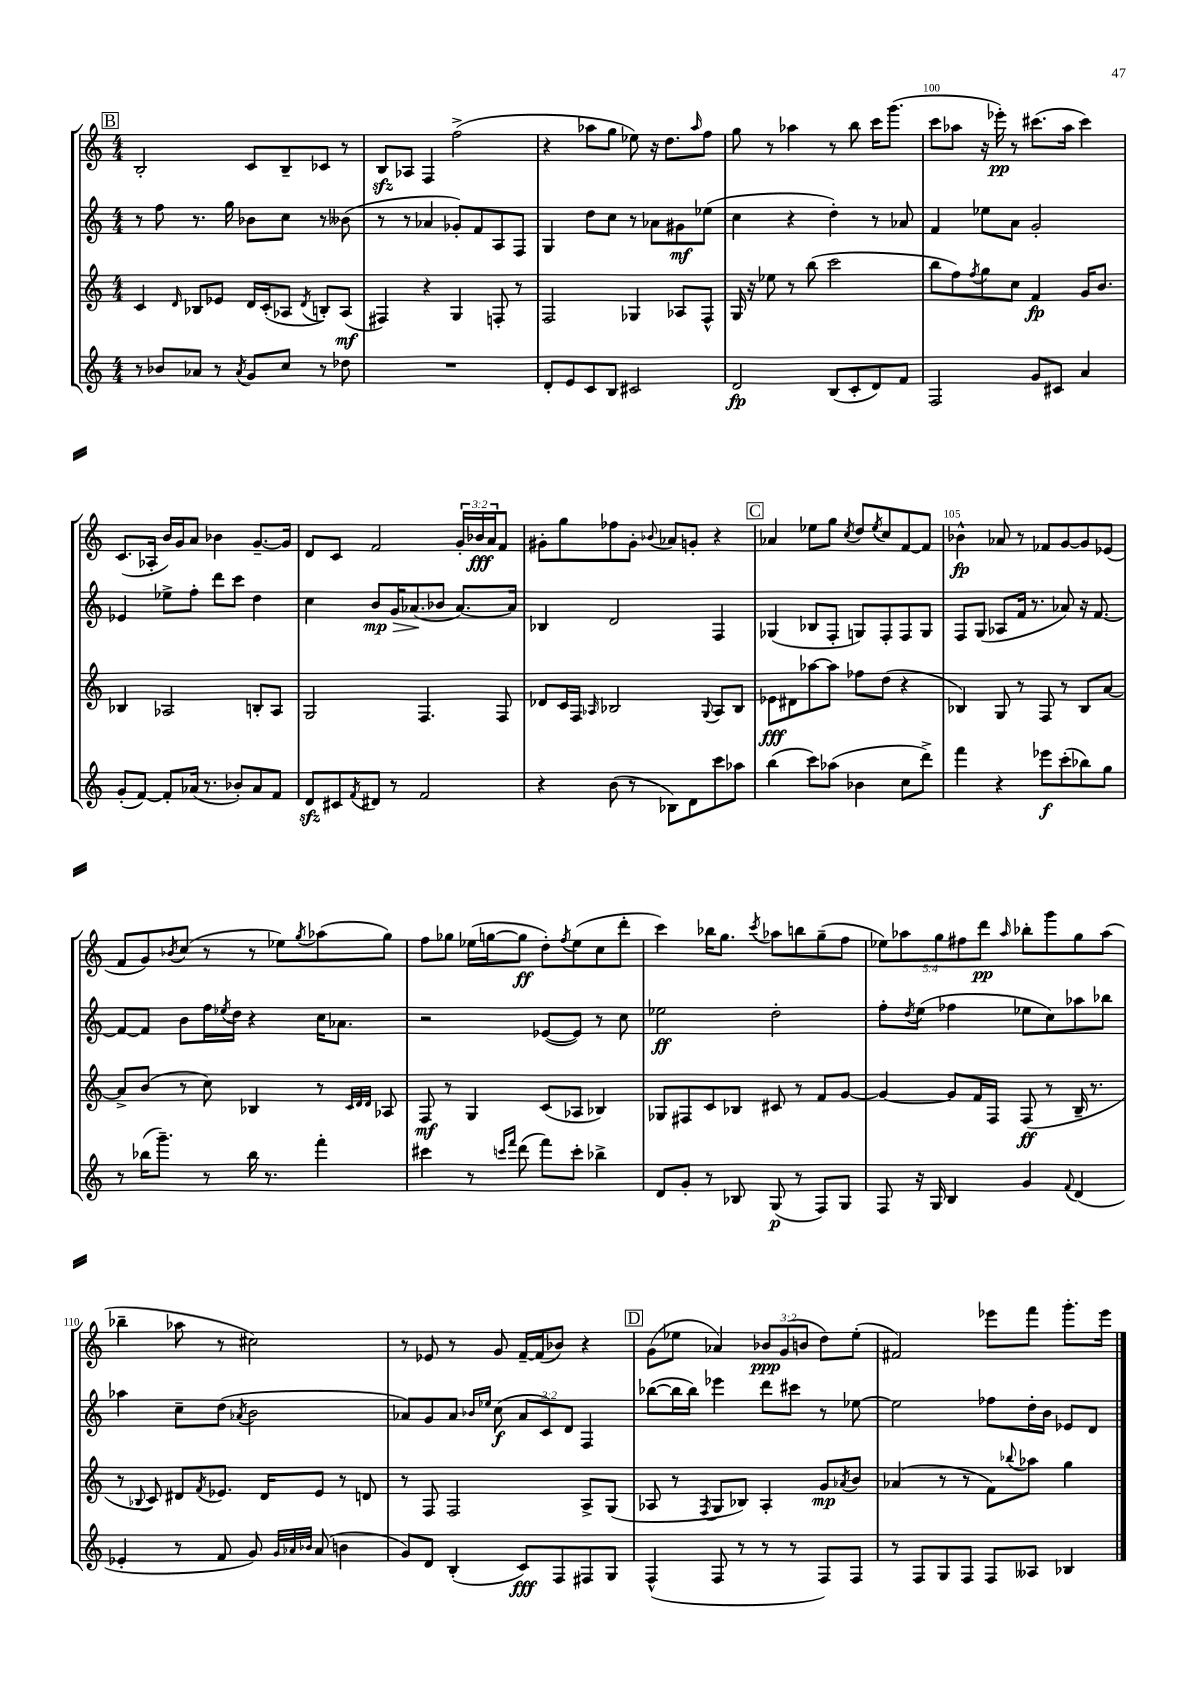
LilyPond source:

<<
\new StaffGroup <<
\new Staff = "s0" {
    \clef treble \key c \major \numericTimeSignature \time 4/4 \override Staff.TupletNumber.text = #tuplet-number::calc-fraction-text
    \mark \markup { \box "B" } b2-. c'8 b8-- ces'8 r8 |
    b8\sfz aes8 f4 f''2->( |
    r4 aes''8 g''8 ees''8) r16 d''8. \grace { aes''16 } f''8 |
    g''8 r8 aes''4 r8 b''8 c'''16 g'''8.( |
    c'''8 aes''8 r16 ees'''16-.\pp) r8 cis'''8.( aes''16 cis'''4) |
    c'8.( aes16-. b'16) g'16 a'8 bes'4 g'8.~-- g'16 |
    d'8 c'8 f'2 \tuplet 3/2 { g'16-. bes'16\fff a'16 } f'8 |
    gis'8-. g''8 fes''8 gis'8-. \appoggiatura { bes'8 } aes'8 g'8-. r4 |
    \mark \markup { \box "C" } aes'4 ees''8 g''8 \acciaccatura { c''8 } d''8 \acciaccatura { ees''8 } c''8 f'8~ f'8 |
    bes'4-^\fp aes'8 r8 fes'8 g'8~ g'8 ees'8( |
    f'8 g'8) \acciaccatura { bes'8 } c''8( r8 r8 ees''8) \acciaccatura { g''8 } aes''8( g''8) |
    f''8 ges''8 ees''16( g''16~ g''8\ff d''8-.) \acciaccatura { f''8 } ees''8( c''8 d'''8-. |
    c'''4) bes''16 g''8. \acciaccatura { c'''8 } aes''8 b''8 g''8--( f''8 |
    \tuplet 5/4 { ees''8) aes''8 g''8 fis''8 d'''8\pp } \grace { aes''16 } bes''8-. g'''8 g''8 aes''8( |
    bes''4-- aes''8 r8 cis''2) |
    r8 ees'8 r8 g'8 f'16~-- f'16( bes'8) r4 |
    \mark \markup { \box "D" } g'8( ees''8 aes'4) \tuplet 3/2 { bes'8\ppp g'8( b'8 } d''8) ees''8-.( |
    fis'2) ees'''8 f'''8 g'''8.-. ees'''16 \bar "|." |
}
\new Staff = "s1" {
    \clef treble \key c \major \numericTimeSignature \time 4/4 \override Staff.TupletNumber.text = #tuplet-number::calc-fraction-text
    \mark \markup { \box "B" } r8 f''8 r8. g''16 bes'8 c''8 r8 beses'8( |
    r8 r8 aes'4 ges'8-.) f'8 a8 f8 |
    g4 d''8 c''8 r8 aes'8 gis'8\mf ees''8( |
    c''4 r4 d''4-.) r8 aes'8 |
    f'4 ees''8 a'8 g'2-. |
    ees'4 ees''8-> f''8-. d'''8 c'''8 d''4 |
    c''4 b'8\mp\> g'16 aes'8.\!( bes'8 aes'8.~) aes'16 |
    bes4 d'2 f4 |
    \mark \markup { \box "C" } ges4( bes8 f8-. g8) f8-. f8 g8 |
    f8 g8( aes8 f'16 r8. aes'8) r16 f'8.~ |
    f'8~ f'8 b'8 f''16 \acciaccatura { ees''8 } d''16 r4 c''16 aes'8. |
    r2 ees'8~( ees'8) r8 c''8 |
    ees''2\ff d''2-. |
    f''8-. \acciaccatura { d''8 } e''8( fes''4 ees''8 c''8) aes''8 bes''8 |
    aes''4 c''8-- d''8( \acciaccatura { aes'8 } b'2 |
    aes'8) g'8 aes'8 \grace { bes'16 ees''16 } c''8\f( \tuplet 3/2 { aes'8 c'8) d'8 } f4 |
    \mark \markup { \box "D" } bes''8~( bes''16 bes''16) ees'''4 d'''8 cis'''8 r8 ees''8~ |
    ees''2 fes''8 d''16-. b'16 ees'8 d'8 \bar "|." |
}
\new Staff = "s2" {
    \clef treble \key c \major \numericTimeSignature \time 4/4
    \mark \markup { \box "B" } c'4 \grace { d'16 } bes8 ees'8 d'16 c'16-.( aes8 \acciaccatura { d'8 } b8-.) aes8\mf( |
    fis4) r4 g4 f8-. r8 |
    f2 ges4 aes8 f8-^ |
    g16 r16 ees''8 r8 b''8( c'''2 |
    b''8 f''8) \acciaccatura { f''8 } g''8 c''8 f'4\fp g'16 b'8. |
    bes4 aes2 b8-. aes8 |
    g2 f4. f8 |
    des'8 c'16 f16 \grace { aes16 } bes2 \appoggiatura { g8 } aes8 bes8 |
    \mark \markup { \box "C" } ees'8\fff dis'8 aes''8~ aes''8 fes''8 d''8( r4 |
    bes4) g8 r8 f8 r8 bes8 a'8~ |
    a'8-> b'8( r8 c''8) bes4 r8 \grace { c'32 d'32 d'32 } aes8 |
    f8\mf r8 g4 c'8( aes8 bes4) |
    ges8 fis8 c'8 bes8 cis'8 r8 f'8 g'8~ |
    g'4~ g'8 f'16 f16 f8\ff( r8 b16-- r8. |
    r8 \appoggiatura { bes8 } c'8) dis'8 \acciaccatura { f'8 } ees'8. dis'16 ees'8 r8 d'8 |
    r8 f8 f2 a8-> g8( |
    \mark \markup { \box "D" } aes8 r8 \acciaccatura { f8 } g8 bes8) aes4-. g'8\mp \acciaccatura { aes'8 } b'8 |
    aes'4( r8 r8 f'8) \appoggiatura { bes''8 } aes''8 g''4 \bar "|." |
}
\new Staff = "s3" {
    \clef treble \key c \major \numericTimeSignature \time 4/4
    \mark \markup { \box "B" } r8 bes'8 aes'8 r8 \acciaccatura { aes'8 } g'8 c''8 r8 des''8 |
    R1 |
    d'8-. e'8 c'8 b8 cis'2 |
    d'2\fp b8( c'8-. d'8) f'8 |
    f2 g'8 cis'8 a'4 |
    g'8-.( f'8~) f'8-. aes'16( r8. bes'8-.) aes'8 f'8 |
    d'8\sfz cis'8 \acciaccatura { f'8 } dis'8 r8 f'2 |
    r4 b'8( r8 bes8) d'8 c'''8 aes''8 |
    \mark \markup { \box "C" } b''4( c'''8) aes''8( bes'4 c''8 d'''8->) |
    f'''4 r4 ees'''8\f c'''8-.( bes''8) g''8 |
    r8 bes''16( g'''8.--) r8 bes''16 r8. f'''4-. |
    cis'''4 r8 \grace { c'''16 f'''16 } d'''8( f'''8) c'''8-. bes''4-> |
    d'8 g'8-. r8 bes8 g8\p( r8 f8) g8 |
    f8 r16 g16 b4 g'4 \appoggiatura { f'8 } d'4( |
    ees'4-. r8 f'8 g'8) \grace { g'32 aes'32 bes'32 } aes'8( b'4 |
    g'8) d'8 b4-.( c'8\fff) f8 fis8 g8 |
    \mark \markup { \box "D" } f4-^( f8 r8 r8 r8 f8) f8 |
    r8 f8 g8 f8 f8 aeses8 bes4 \bar "|." |
}
>>
>>
\layout { \context { \Score currentBarNumber = #96 \override BarNumber.break-visibility = ##(#f #t #t) barNumberVisibility = #(every-nth-bar-number-visible 5) } }
